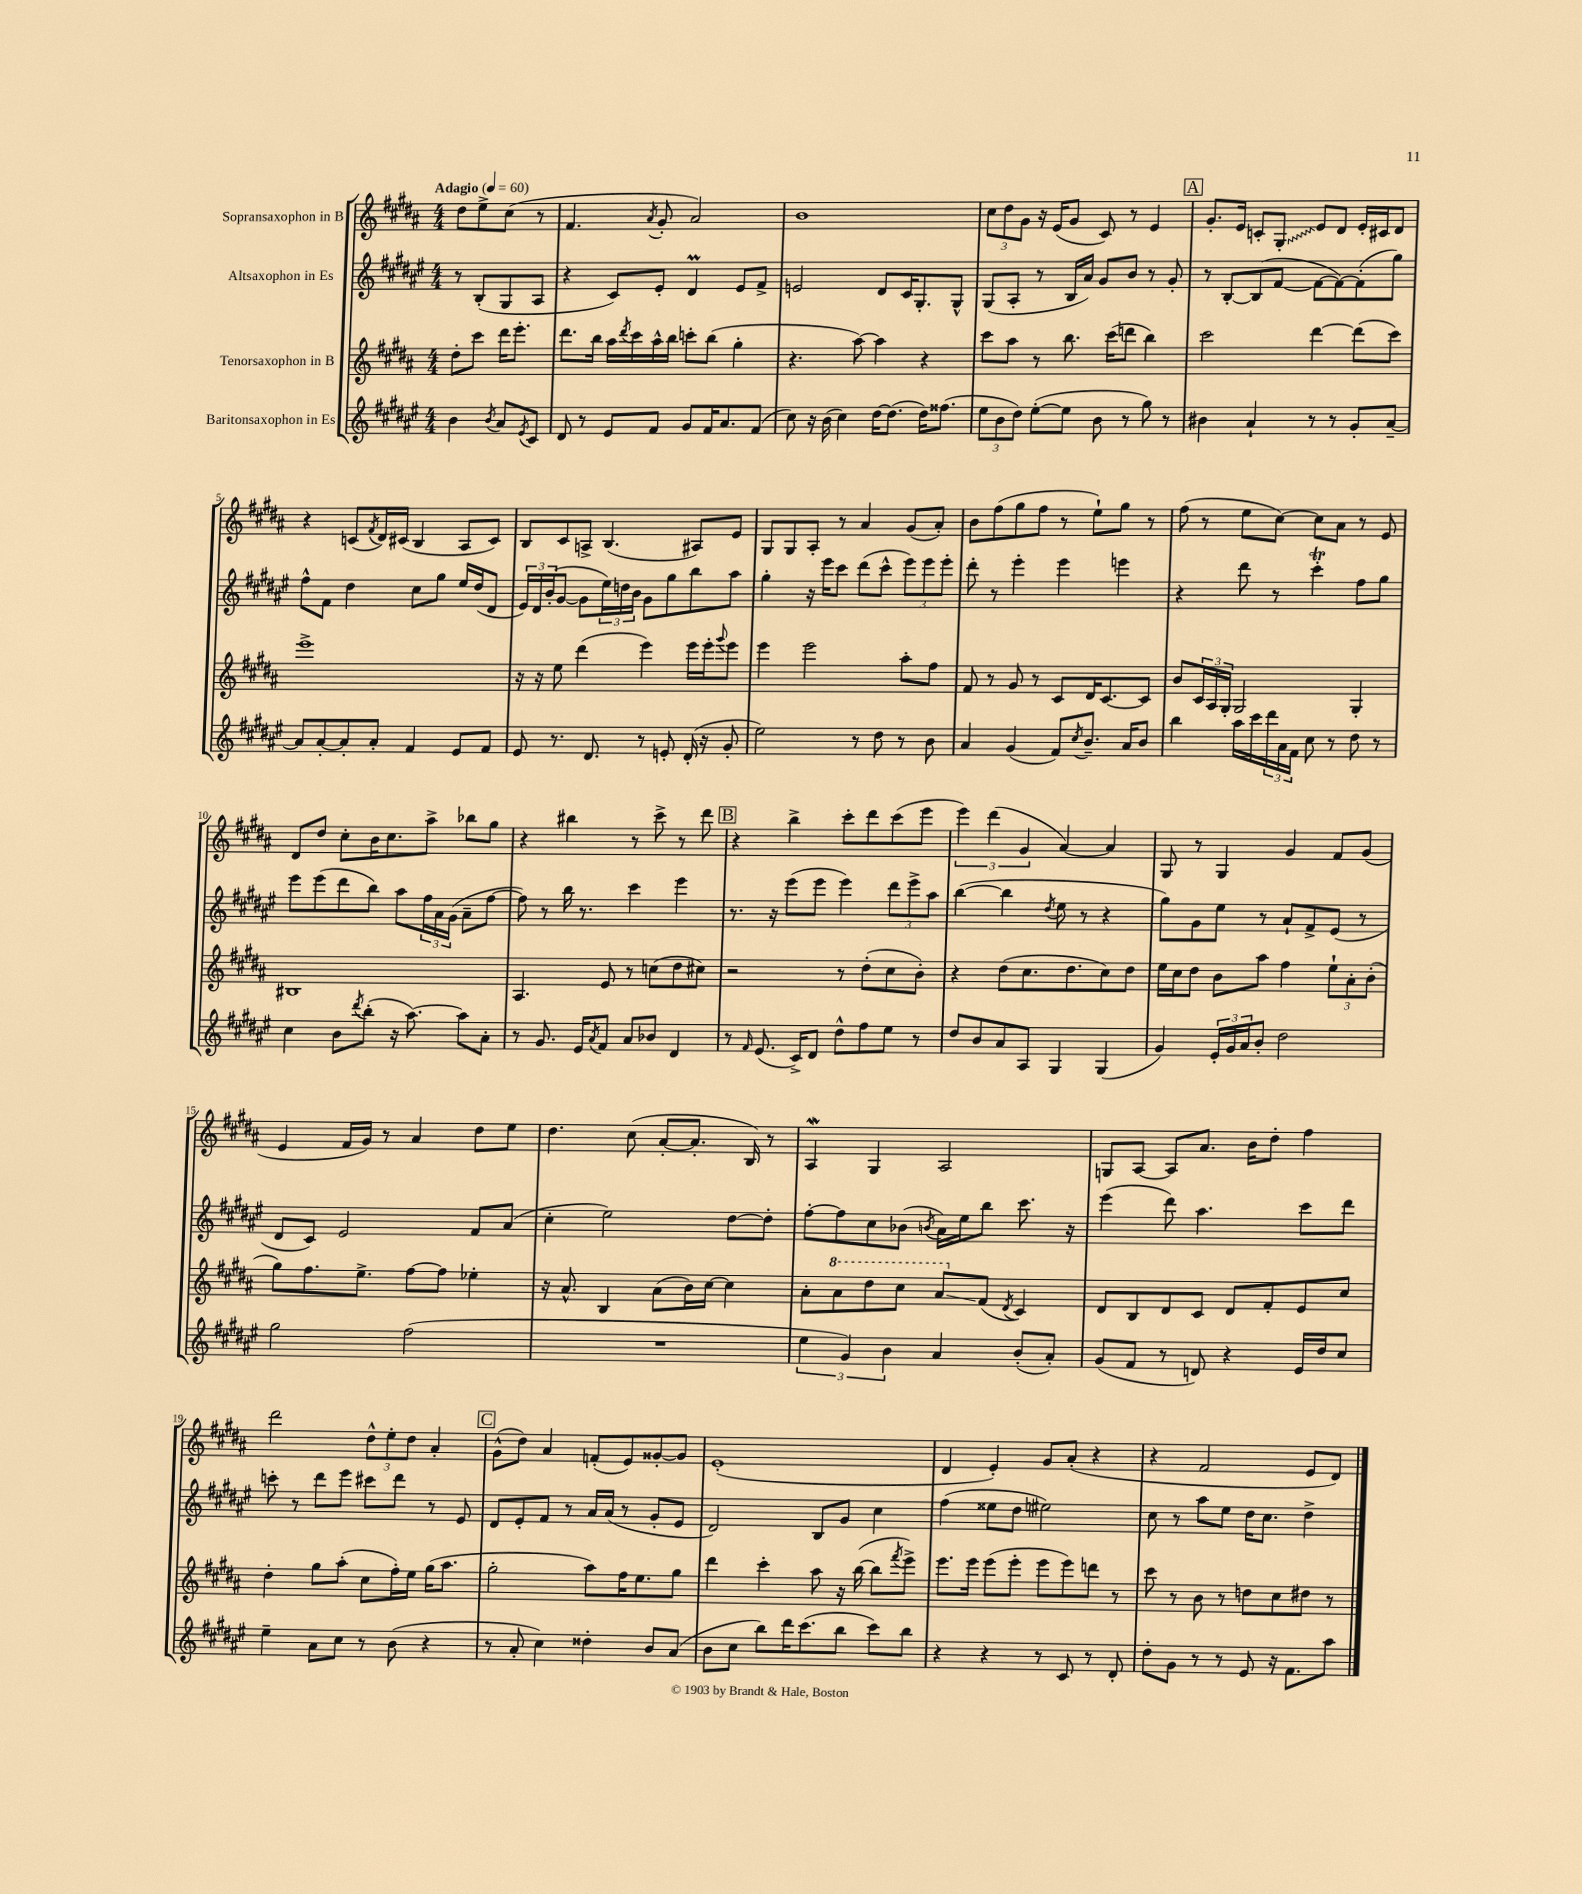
<<
\new StaffGroup <<
\new Staff = "s0" \with { instrumentName = "Sopransaxophon in B" } {
    \clef treble \key b \major \numericTimeSignature \time 4/4 \partial 2 \tempo "Adagio" 4 = 60
    dis''8 e''8-> cis''8( r8 |
    fis'4. \acciaccatura { ais'8 } gis'8-. ais'2) |
    b'1 |
    \tuplet 3/2 { cis''8 dis''8 gis'8 } r16 e'16( gis'8 cis'8) r8 e'4 |
    \mark \markup { \box "A" } gis'8.-. e'16 c'8-. \once \override Glissando.style = #'zigzag gis8-.\glissando e'8 dis'8 e'16-. cis'16 dis'8 |
    r4 c'8( \acciaccatura { fis'8 } dis'16) cis'16( b4 ais8 cis'8) |
    b8 cis'8 a8-> b4.( ais8) e'8 |
    gis8 gis8 ais8-. r8 ais'4 gis'8( ais'8-.) |
    b'8 fis''8( gis''8 fis''8 r8 e''8-!) gis''8 r8 |
    fis''8( r8 e''8 cis''8~) cis''8 ais'8 r8 e'8 |
    dis'8 dis''8 cis''8-. b'16 cis''8. ais''8-> bes''8 gis''8 |
    r4 bis''4 r8 cis'''8-> r8 dis'''8 |
    \mark \markup { \box "B" } r4 b''4-> cis'''8-. dis'''8 cis'''8( e'''8 |
    \tuplet 3/2 { e'''4) dis'''4( gis'4 } ais'4~) ais'4 |
    gis8 r8 gis4 gis'4 fis'8 gis'8( |
    e'4 fis'16 gis'16) r8 ais'4 dis''8 e''8 |
    dis''4. cis''8( ais'8~-. ais'8.-. b16) r8 |
    ais4\mordent gis4 ais2 |
    g8 ais8~ ais8 ais'8. b'16 dis''8-. fis''4 |
    dis'''2 \tuplet 3/2 { dis''8-^ e''8-. dis''8 } ais'4-. |
    \mark \markup { \box "C" } gis'8-^( dis''8) ais'4 f'8-.( e'8) gisis'8~-. gisis'8 |
    e'1-.( |
    dis'4 e'4-.) gis'8 ais'8-.( r4 |
    r4 fis'2 e'8 dis'8) \bar "|." |
}
\new Staff = "s1" \with { instrumentName = "Altsaxophon in Es" } {
    \clef treble \key fis \major \numericTimeSignature \time 4/4 \partial 2
    r8 b8-.( gis8 ais8 |
    r4 cis'8) eis'8-. dis'4\prall eis'8 fis'8-> |
    e'2 dis'8 cis'16 gis8.-. gis8-^ |
    gis8( ais8-. r8 b16 ais'16) gis'8 b'8 r8 gis'8-. |
    \mark \markup { \box "A" } r8 b8~-. b8( fis'8~ fis'8~ fis'8~) fis'8-.( gis''8) |
    fis''8-^ fis'8 dis''4 cis''8 gis''8 eis''16 dis''16( dis'8 |
    \tuplet 3/2 { eis'16) dis'16 b'16-.( } gis'8~ gis'8 \tuplet 3/2 { eis''16) d''16 b'16 } gis'8 gis''8 b''8 ais''8 |
    gis''4-. r16 eis'''16 cis'''8 dis'''8( cis'''8-^ \tuplet 3/2 { eis'''8) eis'''8 eis'''8-. } |
    dis'''8-. r8 eis'''4-. eis'''4 e'''4 |
    r4 dis'''8 r8 cis'''4-.\trill fis''8 gis''8 |
    eis'''8 eis'''8( dis'''8 b''8) ais''8 \tuplet 3/2 { fis''16 ais'16 gis'16( } ais'8-- fis''8~ |
    fis''8) r8 b''16 r8. cis'''4 eis'''4 |
    \mark \markup { \box "B" } r8. r16 eis'''8( eis'''8 eis'''4) \tuplet 3/2 { dis'''8 eis'''8-> ais''8 } |
    b''4~( b''4 \acciaccatura { dis''8 } eis''8 r8 r4 |
    gis''8) gis'8 eis''8 r8 ais'8-! fis'8-> eis'8( r8 |
    dis'8 cis'8) eis'2 fis'8 ais'8( |
    cis''4-. eis''2) dis''8~ dis''8-. |
    fis''8~-. fis''8 cis''8 bes'8( \acciaccatura { b'8 } ais'16) eis''16 b''8 cis'''8. r16 |
    eis'''4( dis'''8) ais''4. cis'''8 dis'''8 |
    c'''8-. r8 dis'''8 eis'''8 cis'''8 dis'''8 r8 eis'8 |
    \mark \markup { \box "C" } dis'8 eis'8-. fis'8 r8 ais'16 ais'16( r8 gis'8-. eis'8 |
    dis'2) b8 gis'8 cis''4 |
    fis''4( eisis''8 dis''8 eis''2) |
    cis''8 r8 ais''8 eis''8 dis''16 cis''8. dis''4-> \bar "|." |
}
\new Staff = "s2" \with { instrumentName = "Tenorsaxophon in B" } {
    \clef treble \key b \major \numericTimeSignature \time 4/4 \partial 2
    dis''8-. cis'''8 dis'''16 e'''8.-. |
    dis'''8. b''16 ais''16 \acciaccatura { dis'''8 } cis'''16 ais''16-^ b''16 c'''8-. b''8( gis''4-. |
    r4. ais''8~) ais''4 r4 |
    cis'''8 ais''8 r8 b''8. cis'''16( d'''8 b''4) |
    \mark \markup { \box "A" } cis'''2 dis'''4~ dis'''8( cis'''8) |
    e'''1-> |
    r16 r16 e''8 dis'''4( e'''4) e'''16 e'''16-. \appoggiatura { gis'''8 } e'''8 |
    e'''4 e'''2 ais''8-. fis''8 |
    fis'8 r8 gis'8 r8 cis'8 dis'16 cis'8.~ cis'8 |
    b'8 \tuplet 3/2 { cis'16 ais16 gis16-. } gis2 gis4-. |
    bis1 |
    ais4. e'8 r8 c''8( dis''8 cis''8) |
    \mark \markup { \box "B" } r2 r8 dis''8-.( cis''8 b'8-.) |
    r4 dis''8( cis''8. dis''8. cis''8) dis''8 |
    e''16 cis''16 dis''8 b'8 ais''8 fis''4 \tuplet 3/2 { e''8-! ais'8-. b'8-.( } |
    gis''8) fis''8. e''8.-> fis''8~ fis''8 ees''4-. |
    r16 ais'8.-^ b4 ais'8( b'16) cis''16~ cis''4 |
    ais'8-. \ottava #1 ais''8 dis'''8 cis'''8 ais''8\glissando \ottava #0 fis'8( \acciaccatura { dis'8 } cis'4) |
    dis'8 b8 dis'8 cis'8 dis'8 fis'8-. e'8 cis''8 |
    dis''4-. gis''8 ais''8-.( cis''8 fis''16-.) e''16 gis''16( ais''8. |
    \mark \markup { \box "C" } gis''2-. ais''8) fis''16 e''8. gis''8 |
    dis'''4 cis'''4-. ais''8 r16 b''16~( b''8 \acciaccatura { fis'''8 } e'''8->) |
    e'''8. e'''16 e'''8( e'''8-. e'''8 e'''8) d'''8 r8 |
    cis'''8 r8 b'8 r8 d''8 cis''8 dis''8 r8 \bar "|." |
}
\new Staff = "s3" \with { instrumentName = "Baritonsaxophon in Es" } {
    \clef treble \key fis \major \numericTimeSignature \time 4/4 \partial 2
    b'4 \acciaccatura { b'8 } ais'8 \acciaccatura { eis'8 } cis'8 |
    dis'8 r8 eis'8 fis'8 gis'8 fis'16 ais'8. fis'8( |
    cis''8) r16 b'16( cis''4) dis''16~ dis''8.( dis''16) fisis''8.( |
    \tuplet 3/2 { eis''8 b'8 dis''8) } eis''8~-.( eis''8 b'8 r8 gis''8) r8 |
    \mark \markup { \box "A" } bis'4 ais'4-! r8 r8 gis'8-. ais'8~-- |
    ais'8 ais'8~-. ais'8-. ais'8-. fis'4 eis'8 fis'8 |
    eis'8 r8. dis'8. r8 e'8-. dis'16-.( r16 gis'8-. |
    eis''2) r8 dis''8 r8 b'8 |
    ais'4 gis'4( fis'8) \acciaccatura { cis''8 } b'8.-- ais'16 b'8 |
    b''4 ais''16 cis'''16 \tuplet 3/2 { dis'''16 ais'16 fis'16 } cis''8 r8 dis''8 r8 |
    cis''4 b'8 \acciaccatura { dis'''8 } b''8-.( r16 ais''8.~) ais''8 ais'8-. |
    r8 gis'8. eis'16 \acciaccatura { ais'8 } fis'8 ais'8 bes'8 dis'4 |
    \mark \markup { \box "B" } r8 \grace { fis'16 } eis'8.( cis'16->) dis'8 dis''8-^ fis''8 eis''8 r8 |
    dis''8 b'8 ais'8 ais8 gis4 gis4( |
    gis'4) \tuplet 3/2 { eis'16-. gis'16 ais'16 } b'8-. dis''2 |
    gis''2 fis''2( |
    R1 |
    \tuplet 3/2 { eis''4 gis'4) b'4 } ais'4 b'8-.( ais'8-.) |
    gis'8( fis'8 r8 d'8) r4 eis'16 dis''16 cis''8 |
    eis''4-- ais'8 cis''8 r8 b'8( r4 |
    \mark \markup { \box "C" } r8 ais'8-. cis''4) disis''4-. b'8 ais'8( |
    b'8 cis''8 b''8) dis'''16 cis'''8.( b''8 cis'''8) b''8 |
    r4 r4 r8 cis'8 r8 dis'8-. |
    dis''8-. gis'8 r8 r8 eis'8 r16 fis'8. ais''8 \bar "|." |
}
>>
>>
